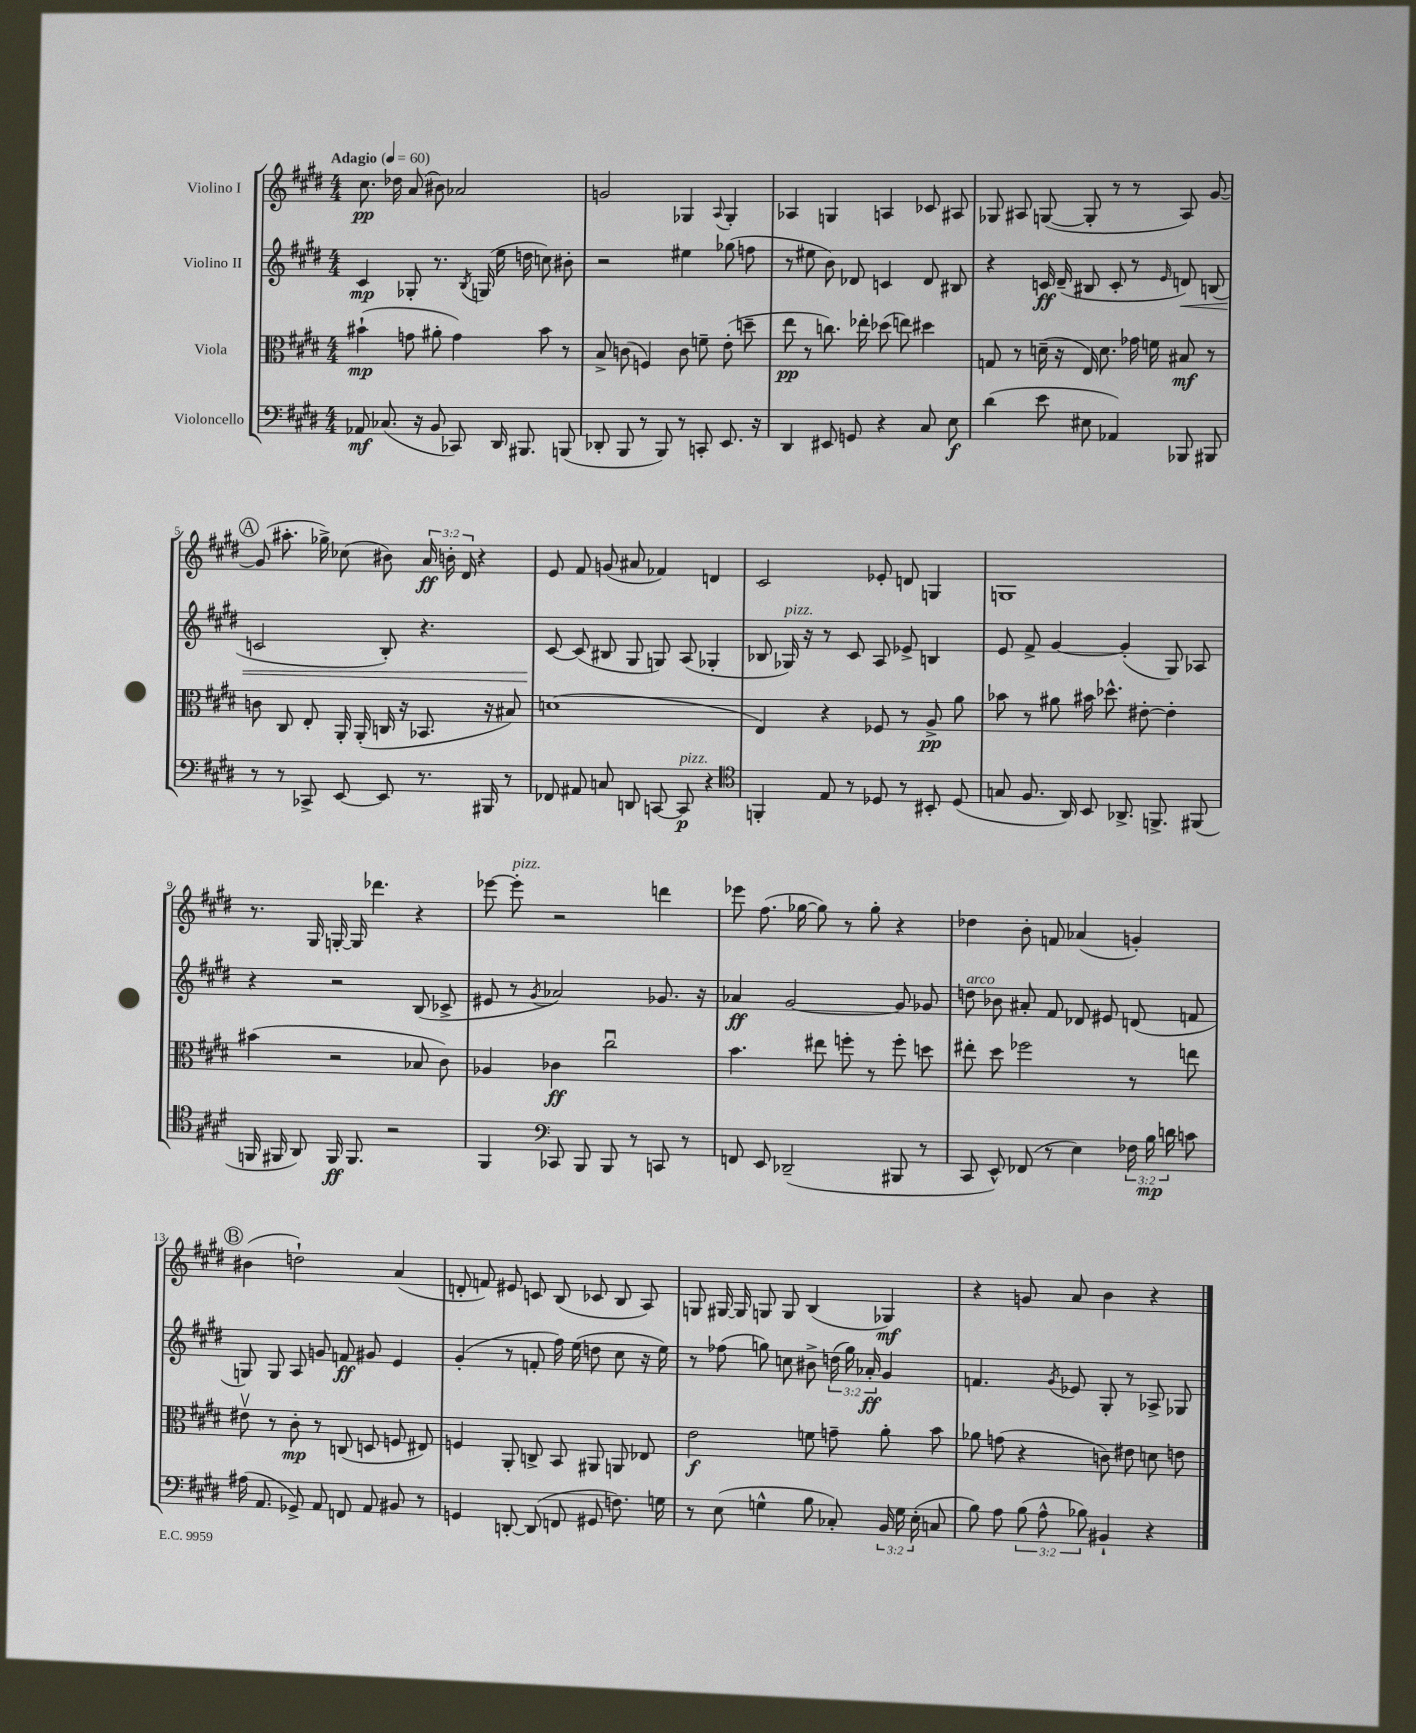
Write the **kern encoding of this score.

**kern	**dynam	**kern	**dynam	**kern	**dynam	**kern	**dynam
*part4	*part4	*part3	*part3	*part2	*part2	*part1	*part1
*staff4	*staff4	*staff3	*staff3	*staff2	*staff2	*staff1	*staff1
*I"Violoncello	*	*I"Viola	*	*I"Violino II	*	*I"Violino I	*
*clefF4	*	*clefC3	*	*clefG2	*	*clefG2	*
*k[f#c#g#d#]	*	*k[f#c#g#d#]	*	*k[f#c#g#d#]	*	*k[f#c#g#d#]	*
*M4/4	*	*M4/4	*	*M4/4	*	*M4/4	*
*MM60	*	*MM60	*	*MM60	*	*MM60	*
=1	=1	=1	=1	=1	=1	=1	=1
!	!	!	!	!	!	!LO:TX:a:B:t=Adagio	!
8AA-X/	mf	(4b#X`\	mp	4c#/	mp	8.cc#\	pp
(8.C-X/	.	.	.	.	.	.	.
.	.	.	.	.	.	16dd-X\	.
.	.	8gn\	.	8G-X'/	.	(8a/	.
16r	.	.	.	.	.	.	.
8BB/	.	8a#X'\	.	8.r	.	8b#X\)	.
8CC-X/)	.	4g\)	.	.	.	2a-X/	.
.	.	.	.	8qB/	.	.	.
.	.	.	.	(16Gn/	.	.	.
16DD#/	.	.	.	16ee\	.	.	.
8.BBB#X/	.	.	.	16ddn\	.	.	.
.	.	8b#\	.	8ccn\)	.	.	.
(8BBBn/	.	8r	.	8b#X'\	.	.	.
=2	=2	=2	=2	=2	=2	=2	=2
8DD-X'/	.	8B^/	.	2r	.	2gn/	.
8BBB/	.	(8cn\	.	.	.	.	.
8r	.	4Fn/)	.	.	.	.	.
8BBB/)	.	.	.	.	.	.	.
8r	.	8c\	.	4ee#X\	.	4G-X/	.
8CCn'/	.	8fn~\	.	.	.	.	.
.	.	.	.	.	.	8qqA/	.
8.EE/	.	(8e'\	.	(8gg-X\	.	4G-'/	.
.	.	8ddn~\	.	8ffn\	.	.	.
16r	.	.	.	.	.	.	.
=3	=3	=3	=3	=3	=3	=3	=3
4DD#/	.	8ee\	pp	8r	.	4A-X/	.
.	.	8r	.	8ee#X\	.	.	.
8EE#X/	.	8.ccn\)	.	8b\)	.	4Gn/	.
8GGn/	.	.	.	8d-X/	.	.	.
.	.	16ee-X'\	.	.	.	.	.
4r	.	(8dd-X\	.	4cn/	.	4An/	.
.	.	8een\)	.	.	.	.	.
8C#/	.	4dd#X\	.	8d-/	.	8c-X/	.
8E\	f	.	.	8B#X/	.	8A#X/	.
=4	=4	=4	=4	=4	=4	=4	=4
(4d#\	.	8Gn/	.	4r	.	8G-X/	.
.	.	8r	.	.	.	8A#X/	.
8e\	.	(16dn~\	.	16cn/	ff	([8Gn/	.
.	.	16r	.	(16d#~/	.	.	.
8E#X\	.	16E/)	.	8B#X/	.	8G'/]	.
.	.	8.d\	.	.	.	.	.
4AA-X/)	.	.	.	8c'/	.	8r	.
.	.	16g-X\	.	8r	.	8r	.
.	.	16fn\	.	.	.	.	.
.	.	.	.	16qqe/	.	.	.
!	!	!	!	!	!LO:HP:b	!	!
8BBB-X/	.	8B#X/	mf	8dn/)	<	8A#/)	.
8BBB#X/	.	8r	.	(8Bn/	.	[8g#/	.
!!LO:LB:g=z
!!LO:REH:place=s1:t=A
=5	=5	=5	=5	=5	=5	=5	=5
8r	.	8cn\	.	2cn/	.	(8g#/]	.
8r	.	8C#/	.	.	.	8.aa#X'\	.
8CC-X^/	.	8E'/	.	.	.	.	.
.	.	.	.	.	.	16gg-X^\)	.
[8EE/	.	16AA'/	.	.	.	(8cc-X\	.
.	.	(16AA'/	.	.	.	.	.
8EE/]	.	16Cn/	.	8B'/)	.	8b#X\)	.
.	.	16r	.	.	.	.	.
8.r	.	8.BB-X/	.	4.r	.	24a/	ff
.	.	.	.	.	.	24bn'\	.
.	.	.	.	.	.	24d#/	.
.	.	.	.	.	.	4r	.
16BBB#X/	.	16r	.	.	.	.	.
8r	.	8B#X/)	.	.	.	.	.
=6	=6	=6	=6	=6	=6	=6	=6
8FF-X/	.	(1dn	.	[8c#/	.	8e/	.
8AA#X/	.	.	.	(8c#/]	[	8f#/	.
8Cn/	.	.	.	8B#X/	.	(8gn/	.
8DDn/	.	.	.	8G#/	.	8a#X/	.
[8CCn/	.	.	.	8Gn/)	.	4f-X/)	.
!LO:TX:a:i:t=pizz.	!	!	!	!	!	!	!
8CC/]	p	.	.	(8A/	.	.	.
4r	.	.	.	4G-X'/	.	4dn/	.
=7	=7	=7	=7	=7	=7	=7	=7
*clefC4	*	*	*	*	*	*	*
4FFn'/	.	4E/)	.	8B-X/	.	2c#/	.
!	!	!	!	!LO:TX:a:i:t=pizz.	!	!	!
.	.	.	.	16G-X/)	.	.	.
.	.	.	.	16r	.	.	.
8E/	.	4r	.	8r	.	.	.
8r	.	.	.	8c#/	.	.	.
8D-X/	.	8F-X/	.	8A/	.	8e-X'/	.
8r	.	8r	.	8e-X^/	.	8dn/	.
8BB#X'/	.	8A^/	pp	4Bn/	.	4Gn/	.
(8D-/	.	8a\	.	.	.	.	.
=8	=8	=8	=8	=8	=8	=8	=8
8Gn/	.	8b-X\	.	8e/	.	1Gn	.
8.F#/	.	8r	.	8f#^/	.	.	.
.	.	8a#X\	.	[4g#/	.	.	.
16AA/)	.	.	.	.	.	.	.
8BB/	.	16b#X\	.	.	.	.	.
.	.	8.dd-X^^\	.	.	.	.	.
8.AA-X^/	.	.	.	(4g#'/]	.	.	.
.	.	[8e#X'\	.	.	.	.	.
8.FFn^/	.	.	.	.	.	.	.
.	.	4e#'\]	.	8G#/)	.	.	.
(8FF#X/	.	.	.	8A-X/	.	.	.
!!LO:LB:g=z
=9	=9	=9	=9	=9	=9	=9	=9
16FFn/	.	(4b#X\	.	4r	.	8.r	.
16FF#X/	.	.	.	.	.	.	.
8AA/)	.	.	.	.	.	.	.
.	.	.	.	.	.	16G#/	.
16FF#/	ff	2r	.	2r	.	[16Gn'/	.
8.FF#/	.	.	.	.	.	16G/]	.
.	.	.	.	.	.	4.ddd-X\	.
2r	.	.	.	.	.	.	.
.	.	8B-X/	.	(8B/	.	4r	.
.	.	8c#\)	.	8c-X^/	.	.	.
=10	=10	=10	=10	=10	=10	=10	=10
4FF#/	.	4A-X/	.	8e#X/	.	[8eee-X\	.
!	!	!	!	!	!	!LO:TX:a:i:t=pizz.	!
.	.	.	.	8r	.	8eee-'\]	.
*clefF4	*	*	*	*	*	*	*
.	.	.	.	8qg#/	.	.	.
8CC-X/	.	4c-X\	ff	2a-X/)	.	2r	.
8BBB/	.	.	.	.	.	.	.
8BBB/	.	2cc#u\	.	.	.	.	.
8r	.	.	.	.	.	.	.
8CCn/	.	.	.	8.g-X/	.	4dddn\	.
8r	.	.	.	.	.	.	.
.	.	.	.	16r	.	.	.
=11	=11	=11	=11	=11	=11	=11	=11
8FFn/	.	4.b\	.	4a-X/	ff	8eee-X\	.
8EE/	.	.	.	.	.	(8.ff#\	.
(2DD-X~/	.	.	.	[2g#/	.	.	.
.	.	.	.	.	.	[16gg-X\	.
.	.	8ee#X\	.	.	.	8gg-\])	.
.	.	8ffn'\	.	.	.	8r	.
.	.	8r	.	.	.	8gg-'\	.
8BBB#X/	.	8ff'\	.	8g#/]	.	4r	.
8r	.	8ddn\	.	8g-X/	.	.	.
=12	=12	=12	=12	=12	=12	=12	=12
!	!	!	!	!LO:TX:a:i:t=arco	!	!	!
8CC#/	.	8ee#X'\	.	8ddn\	.	4dd-X\	.
8EE^^/)	.	8dd#\	.	8b-X\	.	.	.
(8FF-X/	.	2ff-X\	.	8a#X'/	.	8b'\	.
8r	.	.	.	8f#/	.	8fn/	.
4E\)	.	.	.	8d-X/	.	(4a-X/	.
.	.	.	.	8e#X/	.	.	.
24F-X\	.	8r	.	(8dn/	.	4gn'/)	.
24B\	mp	.	.	.	.	.	.
24dn\	.	.	.	.	.	.	.
8cn\	.	8een\	.	8fn/	.	.	.
!!LO:LB:g=z
!!LO:REH:place=s1:t=B
=13	=13	=13	=13	=13	=13	=13	=13
(16A#X\	.	8e#Xv\	.	8Gn/)	.	(4b#X\	.
8.AA/	.	.	.	.	.	.	.
.	.	8r	.	8G/	.	.	.
8GG-X^/)	.	8c#'\	mp	8A/	.	2ddn`\)	.
8AA/	.	8r	.	8gn/	.	.	.
8FFn/	.	(8Cn/	.	8fn/	ff	.	.
8AA/	.	8Dn/	.	8g#X/	.	.	.
8BB#X/	.	8Fn/	.	4e/	.	(4a/	.
8r	.	8E#X/)	.	.	.	.	.
=14	=14	=14	=14	=14	=14	=14	=14
4GGn/	.	4Fn/	.	(4g#'/	.	8dn'/	.
.	.	.	.	.	.	8fn/)	.
[8DDn'/	.	8AA'/	.	8r	.	8e#X/	.
(8DD/]	.	8Cn^/	.	8fn'/	.	8cn/	.
8FFn/	.	8BB/	.	16ff#\)	.	(8B/	.
.	.	.	.	(16ee\	.	.	.
8GG#X/	.	8AA#X/	.	8ddn\	.	8c-X/	.
8.Fn\)	.	8AAn/	.	8cc#\	.	8B/	.
.	.	8E-X/	.	16r	.	8A/)	.
16Gn\	.	.	.	16ee\)	.	.	.
=15	=15	=15	=15	=15	=15	=15	=15
8r	.	2e\	f	8r	.	8Gn/	.
(8E\	.	.	.	(8ff-X\	.	[16G#X/	.
.	.	.	.	.	.	16G#/]	.
4Gn^^\	.	.	.	8ggn\)	.	8Gn/	.
.	.	.	.	8ccn\	.	8G/	.
8B\	.	8fn\	.	8b#X^\	.	(4B/	.
8C-X'/)	.	8gn~\	.	(24ddn\	.	.	.
.	.	.	.	24gg\)	.	.	.
.	.	.	.	24a-X'/	ff	.	.
24BB/	.	8a'\	.	4g#/	.	4G-X/)	mf
24G\	.	.	.	.	.	.	.
(24E'\	.	.	.	.	.	.	.
8Cn/	.	8b\	.	.	.	.	.
=16	=16	=16	=16	=16	=16	=16	=16
8B\)	.	8a-X\	.	4.fn/	.	4r	.
8A\	.	(8gn\	.	.	.	.	.
(12B\	.	4r	.	.	.	8gn/	.
12A^^\	.	.	.	.	.	.	.
.	.	.	.	8qg#/	.	.	.
.	.	.	.	8e-X/	.	8a/	.
12B-X\)	.	.	.	.	.	.	.
4BB#X`/	.	8cn\)	.	8G#'/	.	4b\	.
.	.	8e#X\	.	8r	.	.	.
4r	.	8dn\	.	8A-X^/	.	4r	.
.	.	8en\	.	8G-X/	.	.	.
==	==	==	==	==	==	==	==
*-	*-	*-	*-	*-	*-	*-	*-
